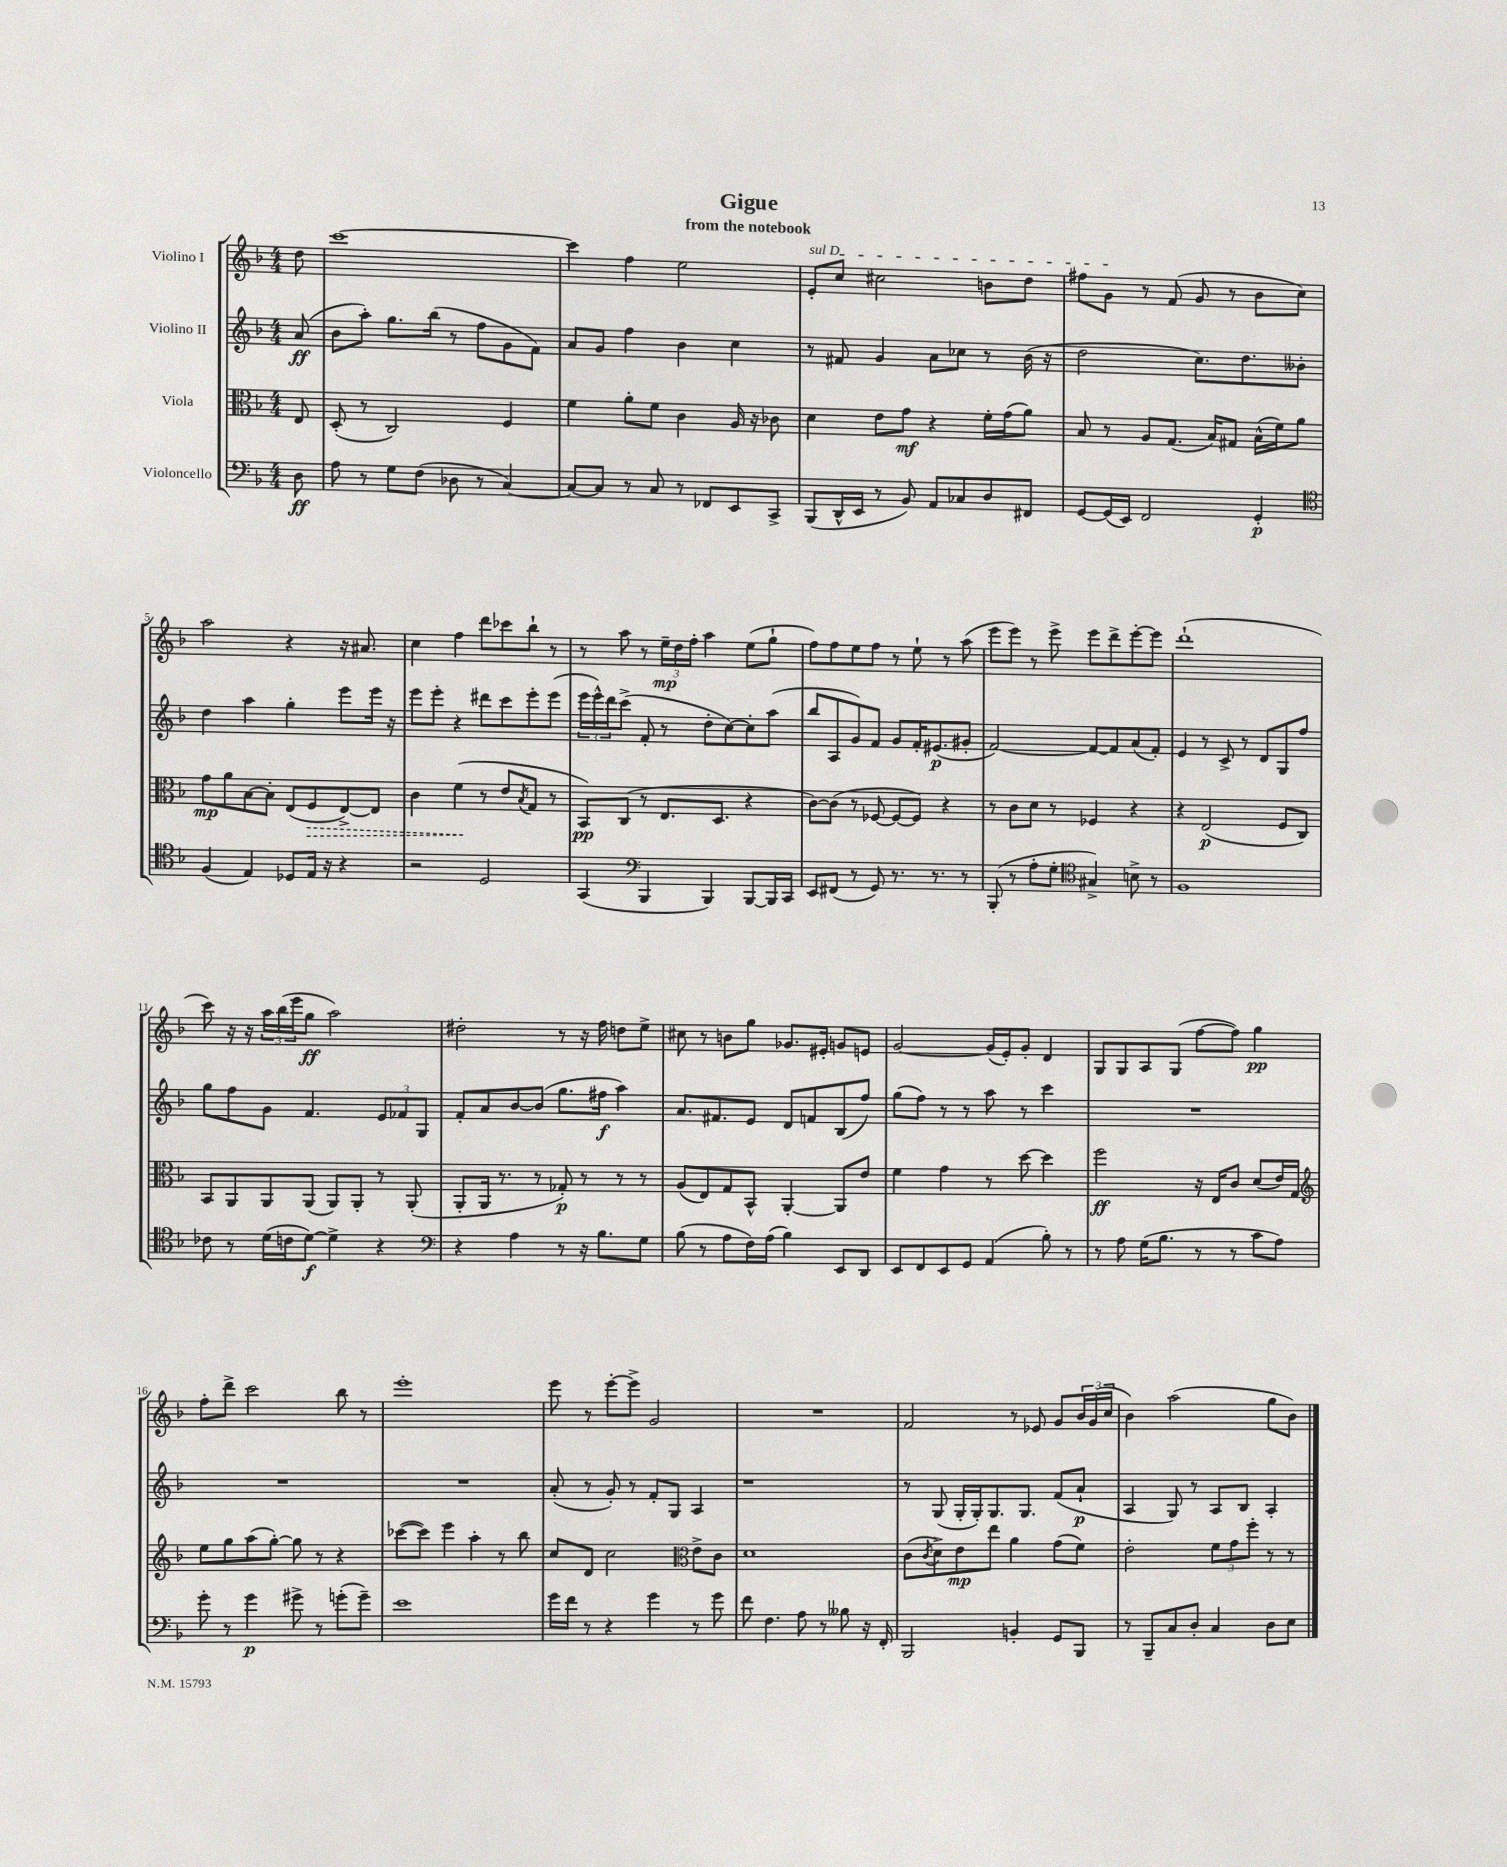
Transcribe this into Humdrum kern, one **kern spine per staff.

**kern	**kern	**kern	**kern
*staff4	*staff3	*staff2	*staff1
*clefF4	*clefC3	*clefG2	*clefG2
*k[b-]	*k[b-]	*k[b-]	*k[b-]
*M4/4	*M4/4	*M4/4	*M4/4
8D\	8E/	(8a/	8dd\
=	=	=	=
8A\	(8D'/	8b-\L	[1ccc
8r	8r	8aa'\J)	.
8G\L	2C/)	8.gg\L	.
(8F\J	.	.	.
.	.	(16bb-\Jk	.
8D-\	.	8r	.
8r	.	8ff\L	.
[4C/)	4F/	8g\	.
.	.	8f\J)	.
=	=	=	=
8C/_L	4f\	8a/L	4ccc\]
8C/]J	.	8g/J	.
8r	8a'\L	4ff\	4ff\
8C/	8f\J	.	.
8r	4c\	4b-\	2ee\
8FF-/L	.	.	.
8EE/	16A/	4cc\	.
.	16r	.	.
8CC^/J	8c-\	.	.
=	=	=	=
(8BBB-/L	4d\	8r	8e'/L
16DD^^/L	.	8f#/	8cc/J
16EE/JJ	.	.	.
8r	8e\L	4g/	2cc#\
8BB-/)	8g\J	.	.
8AA/L	4r	8a\L	.
8C-/	.	8cc-\J	.
8D/	16f'\LL	8r	8b\L
.	(16g\J	.	.
8FF#/J	8a\J)	(16b-\	8dd\J
.	.	16r	.
=	=	=	=
[8GG/L	8B-/	2dd\	8ff#\L
(16GG/]L	8r	.	8g\J
16EE/JJ)	.	.	.
2FF/	8A/L	.	8r
.	(8.G/J	.	(8f/
.	.	8.cc\L)	8g/
.	16B-/LK)	.	.
.	8G#/J	.	8r
.	.	8.dd\	.
4GG'/	(16B-^^\LL	.	8b-\L
.	16f\J)	.	.
.	8a\J	8b--'\J	8cc\J)
=	=	=	=
*clefC4	*	*	*
(4F/	8g\L	4dd\	2aa\
.	8a\	.	.
4E/)	[8B-\	4aa\	.
.	8B-'\]J	.	.
8D-/L	(8E/L	4gg'\	4r
16E/Jk	8F/	.	.
16r	.	.	.
4r	[8E^/)	8eee\L	16r
.	.	.	8.a#/
.	8E/]J	16eee\Jk	.
.	.	16r	.
=	=	=	=
2r	4c\	8eee\L	4cc\
.	.	8eee'\J	.
.	(4f\	4r	4ff\
2D/	8r	8ddd#\L	8ddd\L
.	8e/L	8ccc\	8ccc-\
.	8qB-/	.	.
.	8G/J	8eee'\	8bb-`\J
.	8r	(8eee\J	8r
=	=	=	=
(4GG/	8BB-/L)	24eee\LL	8r
.	.	24eee^^\)	.
.	.	24ddd\J	.
.	(8C/J	(8ccc^\J	8aa\
*clefF4	*	*	*
4BBB-/	8r	8f'/	8r
.	8.E/L	8r	24ee~\LL
.	.	.	24dd\
.	.	.	24ff'\JJ
4BBB-/)	.	8dd'\L	4aa\
.	8.D/J	.	.
.	.	[8cc\)	.
[8BBB-/L	4r	8cc'\]	(8ee\L
16BBB-/]L	.	(8aa\J	8gg`\J
16CC/JJ	.	.	.
=	=	=	=
8EE/L	[8c\L)	8bb-/L	8ff\L)
(8FF#/J	(8c\]J	8A/	8ff\
8r	8r	8g/)	8ee\
8GG/)	[8F-/	8f/J	8ff\J
8.r	8F-/_L	8g/L	8r
.	8F-/]J)	16f'/K	8ee`\
8.r	.	(8.e#/	.
.	4r	.	8r
8r	.	8g#'/J	(8aa\
=	=	=	=
(8BBB-'/	8r	[2f/)	8eee\L
8r	8c\L	.	8eee\J)
8A'\L	8d\J	.	8r
8G'\J	8r	.	8eee^\
*clefC4	*	*	*
4G#^/)	4F-/	8f/_L	8eee\L
.	.	8f/]	8ddd^\
8B^\	4r	(8a/	[8eee'\
8r	.	8f'/J)	8eee\]J
=	=	=	=
1F	4r	4e/	(1ddd`
.	(2E/	8r	.
.	.	8c^/	.
.	.	8r	.
.	.	8d/L	.
.	8F/L	8G/	.
.	8C/J)	8ff/J	.
=	=	=	=
8c-\	8BB-/L	8gg\L	8ccc\)
8r	8AA/	8ff\	16r
.	.	.	16r
(16d\LL	8AA/	8g\J	24aa\LL
.	.	.	(24bb-\
16c\J	.	.	.
.	.	.	24eee\J
[8d\J)	(8AA/J	4.f/	8gg\J
4d^\]	8AA/L)	.	2aa\)
.	8AA'/J	.	.
4r	8r	12e/L	.
.	.	12f-/	.
.	(8AA'/	.	.
.	.	12G/J	.
=	=	=	=
*clefF4	*	*	*
4r	8AA'/L	8f'/L	2dd#'\
.	16AA/Jk	8a/	.
.	8.r	.	.
4A\	.	[8b-/	.
.	8r	(8b-/]J	.
8r	8G-'/)	8.gg\L	8r
16r	8r	.	16r
8.B-\L	.	16ff#\Jk	16ff\
.	8r	4aa\)	8dd\L
8G\J	8r	.	8ee^\J
=	=	=	=
(8B-\	(8A/L	8.a/L	8cc#\
8r	8E/)	.	8r
.	.	8.f#/	.
8A\L	8G/	.	8b\L
16F\L)	8BB-^^/J	8e/J	8gg\J
(16A\JJ	.	.	.
4B-\)	[4AA'/	8d/L	8.g-/L
.	.	8f/	.
.	.	.	16e#'/Jk
8EE/L	8AA/]L	(8B-/	8g/L
8DD/J	8e/J	8ff/J)	8e/J
=	=	=	=
8EE/L	4f\	(8gg\L	[2g/
8FF/	.	8ff\J)	.
8EE/	4g\	8r	.
8GG/J	.	8r	.
(4AA/	8r	8aa\	(16g/]LL
.	.	.	16e'/J)
.	[8dd\	8r	8g'/J
8B-'\)	4dd\]	4ccc\	4d/
8r	.	.	.
=	=	=	=
8r	2ff\	1r	8G/L
8A\	.	.	8G/
(16G\LK	.	.	8A/
8.B-\J	.	.	.
.	.	.	(8G/J
8r	16r	.	[8ff\L
.	16E/LK	.	.
8r	8c/J	.	8ff\]J)
8c\L	(8d/L	.	4gg\
8A\J)	16e/L)	.	.
.	16G/JJ	.	.
=	=	=	=
*	*clefG2	*	*
8g'\	8ee\L	1r	8ff'\L
8r	8gg\	.	8ddd^\J
4g\	(8aa\	.	2ccc\
.	[8gg'\J)	.	.
8g#^\	8gg\]	.	.
8r	8r	.	.
(8g'\L	4r	.	8bb-\
8g~\J)	.	.	8r
=	=	=	=
1e	([8ccc-\L	1r	1eee'
.	8ccc-\]J)	.	.
.	4eee\	.	.
.	4aa'\	.	.
.	8r	.	.
.	8bb-\	.	.
=	=	=	=
16g\LL	8cc/L	(8a'/	8eee\
16f\JJ	.	.	.
8r	8d/J	8r	8r
4r	2cc\	8g'/)	[8eee'\L
.	.	8r	8eee^\]J
4g\	.	8f'/L	2g/
.	.	8G/J	.
*	*clefC3	*	*
8r	8e^\L	4A/	.
8g\	8c\J	.	.
=	=	=	=
8f\	1d	1r	1r
4.F\	.	.	.
8A\	.	.	.
8r	.	.	.
8B--\	.	.	.
16r	.	.	.
16FF'/	.	.	.
=	=	=	=
2BBB-/	(8c\L	8r	2f/
.	8qc/	.	.
.	8d^\)	(8G/	.
.	8e\	16G'/LL	.
.	.	16G'/J)	.
.	8ee\J	8.G/	.
4BB'/	4a\	.	8r
.	.	8.G/J	.
.	.	.	8e-/
8GG/L	(8g\L	(8f/L	8g/L
8BBB-/J	8f\J)	8a`/J	24b-/L
.	.	.	(24g/
.	.	.	24cc/JJ
=	=	=	=
8r	2e'\	4A/	4b-\)
8BBB-~/L	.	.	.
8C/	.	8G/)	(2aa\
8D'/J	.	8r	.
4C/	12f\L	8A/L	.
.	12g\	.	.
.	.	8B-/J	.
.	12ff'\J	.	.
8D\L	8r	4A'/	8gg\L
8E\J	8r	.	8b-\J)
==	==	==	==
*-	*-	*-	*-
